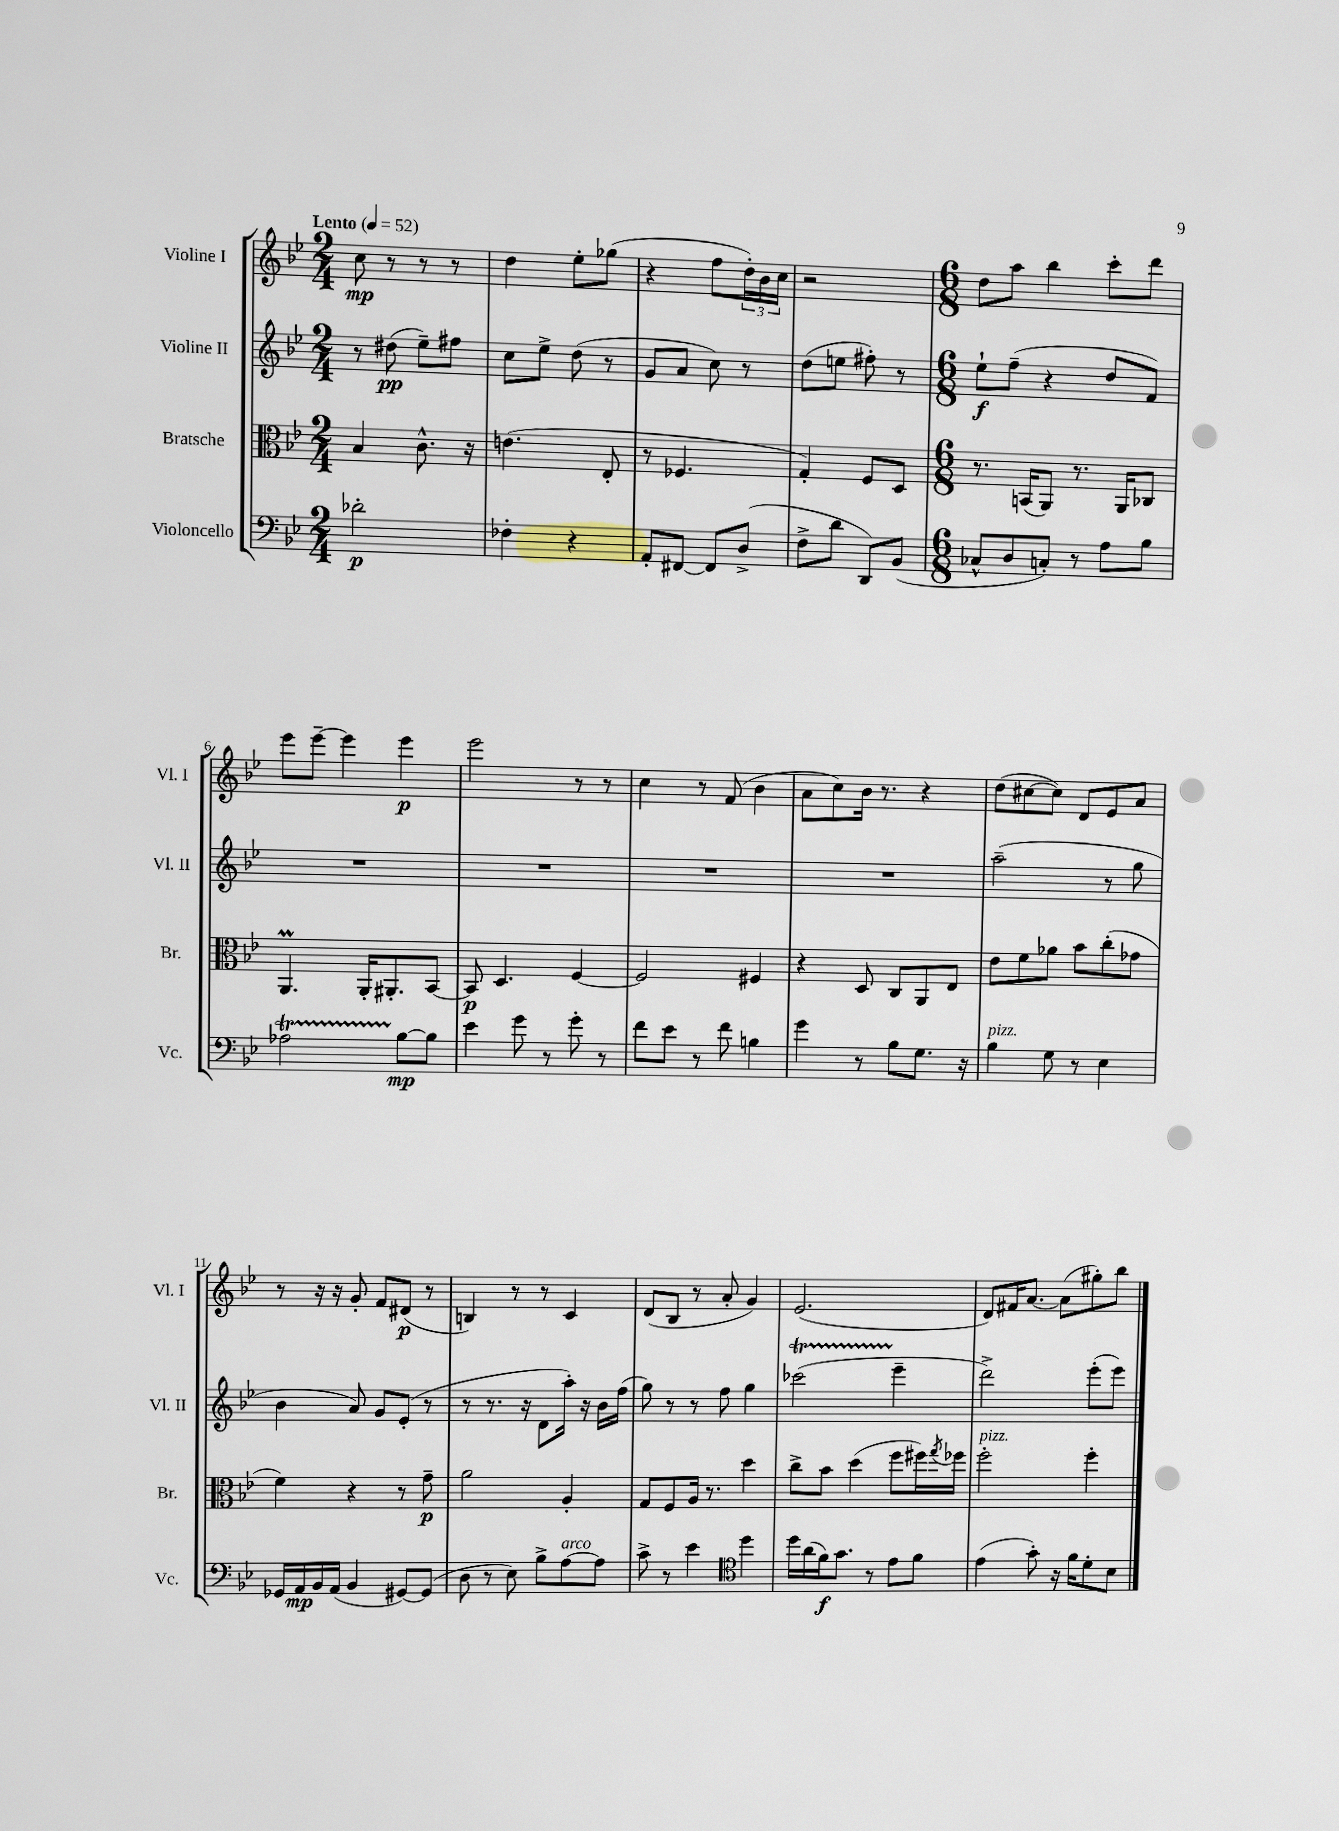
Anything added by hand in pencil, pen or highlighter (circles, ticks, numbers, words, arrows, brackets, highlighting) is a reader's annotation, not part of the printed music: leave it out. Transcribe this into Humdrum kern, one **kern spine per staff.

**kern	**kern	**kern	**kern
*staff4	*staff3	*staff2	*staff1
*clefF4	*clefC3	*clefG2	*clefG2
*k[b-e-]	*k[b-e-]	*k[b-e-]	*k[b-e-]
*M2/4	*M2/4	*M2/4	*M2/4
*MM52	*MM52	*MM52	*MM52
2d-'	4B-	8r	8cc
.	.	(8dd#	8r
.	8.c^^	8ee-~)	8r
.	.	8ff#	8r
.	16r	.	.
=	=	=	=
4F-'	(4.e	8cc	4dd
.	.	8ee-^	.
4r	.	(8dd	8ee-'
.	8E-'	8r	(8gg-
=	=	=	=
8AA'	8r	8g	4r
[8FF#	4.F-	8a	.
8FF#]	.	8cc)	8ff
(8D^	.	8r	24dd')
.	.	.	24b-
.	.	.	24cc
=	=	=	=
8F^	4G')	(8dd	2r
8d	.	8ee	.
8DD)	8F	8ff#')	.
(8BB-	8D	8r	.
=	=	=	=
*M6/8	*M6/8	*M6/8	*M6/8
8C-^^	8.r	8ee-`	8dd
8D	.	(8ff~	8aa
.	(16BB	.	.
8C')	8AA)	4r	4bb-
8r	8.r	.	.
8A	.	8dd	8ccc'
.	16AA	.	.
8B-	8C-	8f)	8ddd
=	=	=	=
2A-	4.AA	2.r	8eee-
.	.	.	[8eee-~
.	.	.	4eee-]
.	16AA'	.	.
.	8.AA#'	.	.
[8B-	.	.	4eee-
8B-]	[8BB-	.	.
=	=	=	=
4e-	8BB-]	2.r	2eee-
.	4.D	.	.
8g	.	.	.
8r	.	.	.
8g'	[4F	.	8r
8r	.	.	8r
=	=	=	=
8f	2F]	2.r	4cc
8e-	.	.	.
8r	.	.	8r
8f	.	.	(8f
4B	4F#	.	4b-
=	=	=	=
4g	4r	2.r	8a
.	.	.	8cc)
8r	8D	.	16b-
.	.	.	8.r
8B-	8C	.	.
8.G	8AA	.	4r
.	8E-	.	.
16r	.	.	.
=	=	=	=
4B-	8e-	(2aa~	(8dd
.	8f	.	[8cc#
8G	8a-	.	8cc#])
8r	8b-	.	8d
4E-	(8cc'	8r	8e-
.	8g-	8gg	8a
=	=	=	=
16GG-	4f)	4b-	8r
16AA	.	.	.
16BB-	.	.	16r
(16AA	.	.	16r
4BB-	4r	8a)	8g'
.	.	8g	8f
[8GG#)	8r	(8e-'	(8d#
(8GG#]	8g~	8r	8r
=	=	=	=
8D	2a	8r	4B)
8r	.	8.r	.
8E-)	.	.	8r
.	.	16r	.
8B-^	.	8d	8r
[8A	4A'	16aa')	4c
.	.	16r	.
8A]	.	16b-	.
.	.	(16ff	.
=	=	=	=
8c^	8G	8gg)	(8d
8r	8F	8r	8B-
4e-	16A	8r	8r
.	8.r	.	.
.	.	8ff	8a'
*clefC4	*	*	*
4dd	4dd	4gg	4g)
=	=	=	=
16dd	8cc^	(2ccc-	(2.e-
(16a	.	.	.
16f)	8b-	.	.
8.g	.	.	.
.	(4dd	.	.
8r	.	.	.
8e-	8ff	4eee-~	.
8f	16ff#)	.	.
.	8qgg	.	.
.	16ff-	.	.
=	=	=	=
(4e-	2ff'	2ddd^)	8d)
.	.	.	16f#
.	.	.	[8.a
8g')	.	.	.
16r	.	.	(8a]
16f	.	.	.
8d'	4ff'	(8eee-'	8gg#')
8B-	.	8eee-)	8bb-
==	==	==	==
*-	*-	*-	*-
